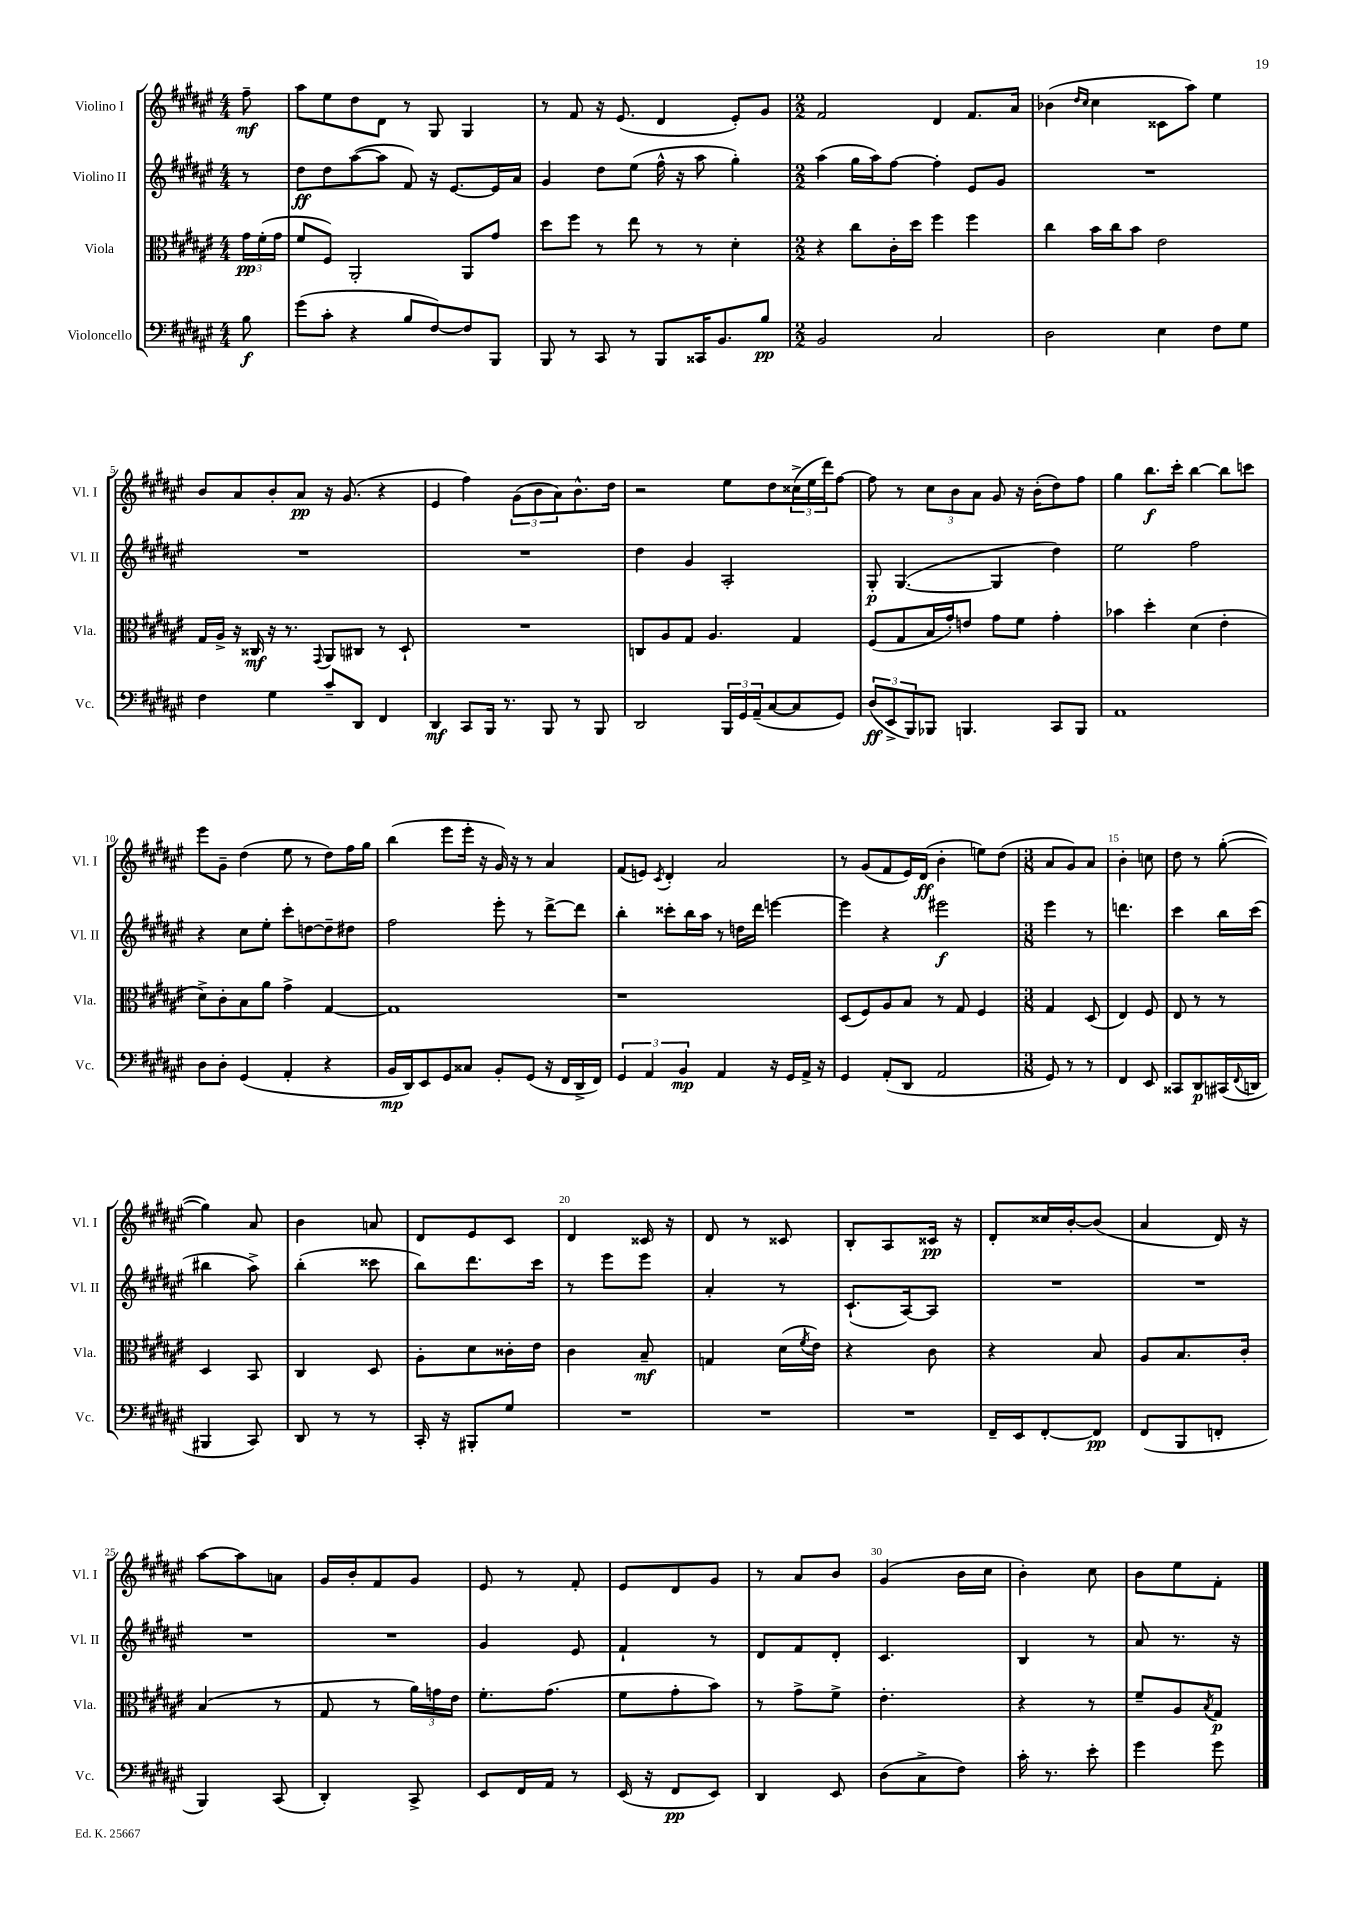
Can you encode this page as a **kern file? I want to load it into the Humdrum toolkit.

**kern	**kern	**kern	**kern
*staff4	*staff3	*staff2	*staff1
*clefF4	*clefC3	*clefG2	*clefG2
*k[f#c#g#d#a#e#]	*k[f#c#g#d#a#e#]	*k[f#c#g#d#a#e#]	*k[f#c#g#d#a#e#]
*M4/4	*M4/4	*M4/4	*M4/4
8B	24g#	8r	8ff#~
.	(24f#'	.	.
.	24g#	.	.
=	=	=	=
(8g#	8f#	8dd#	8aa#
8c#'	8F#)	8dd#	8ee#
4r	2AA#'	([8aa#	8dd#
.	.	8aa#]	8d#
8B	.	8f#)	8r
[8F#)	.	16r	8G#
.	.	[8.e#	.
8F#]	8AA#	.	4G#
8BBB	8g#	16e#]	.
.	.	16a#	.
=	=	=	=
8BBB	8dd#	4g#	8r
8r	8ff#	.	8f#
8CC#	8r	8dd#	16r
.	.	.	(8.e#
8r	8ee#	(8ee#	.
8BBB	8r	16ff#^^	4d#
.	.	16r	.
16CC##	8r	8aa#	.
8.BB	.	.	.
.	4d#'	4gg#')	8e#')
8B	.	.	8g#
=	=	=	=
*M2/2	*M2/2	*M2/2	*M2/2
2BB	4r	(4aa#	2f#
.	8cc#	16gg#	.
.	.	16aa#)	.
.	16c#'	[8ff#	.
.	16dd#	.	.
2C#	4ff#	4ff#']	4d#
.	4ff#	8e#	8.f#
.	.	8g#	.
.	.	.	16a#
=	=	=	=
2D#	4cc#	1r	(4b-
.	.	.	16qqdd#
.	.	.	16qqcc#
.	16b	.	4cc#
.	16cc#	.	.
.	8b	.	.
4E#	2e#	.	8c##
.	.	.	8aa#)
8F#	.	.	4ee#
8G#	.	.	.
=	=	=	=
4F#	16G#	1r	8b
.	16A#^	.	.
.	16r	.	8a#
.	16C##	.	.
4G#	16r	.	8b'
.	8.r	.	.
.	.	.	8a#
.	8qqGG#	.	.
8c#~	8AA#	.	16r
.	.	.	(8.g#
8DD#	8C#	.	.
4FF#	8r	.	4r
.	8D#`	.	.
=	=	=	=
4DD#	1r	1r	4e#
8CC#	.	.	4ff#)
16BBB	.	.	.
8.r	.	.	.
.	.	.	(12g#
.	.	.	12b
8BBB	.	.	.
.	.	.	12a#)
8r	.	.	8.b^^
8BBB	.	.	.
.	.	.	16dd#
=	=	=	=
2DD#	8C	4dd#	2r
.	8A#	.	.
.	8G#	4g#	.
.	4.A#	.	.
24BBB	.	2A#'	8ee#
24GG#	.	.	.
(24AA#~	.	.	.
[8C#	.	.	8dd#
8C#]	4G#	.	(24cc##^
.	.	.	24ee#
.	.	.	24ddd#)
8GG#)	.	.	[8ff#
=	=	=	=
(12D#	(8F#	8G#'	8ff#]
12EE#^	.	.	.
.	8G#	([4.G#	8r
12BBB)	.	.	.
8BBB-	16B	.	12cc#
.	16g#')	.	.
.	.	.	12b
4.BBB	8e	.	.
.	.	.	12a#
.	8g#	4G#]	8g#
.	8f#	.	16r
.	.	.	(16b'
8CC#	4g#'	4dd#)	8dd#)
8BBB	.	.	8ff#
=	=	=	=
1AA#	4b-	2ee#	4gg#
.	4dd#'	.	8.bb
.	.	.	16ccc#'
.	(4d#	2ff#	[4bb
.	4e#'	.	8bb]
.	.	.	8ccc
=	=	=	=
8D#	8d#^)	4r	8eee#
8D#'	8c#'	.	8g#~
(4GG#	8B	8cc#	(4dd#
.	8a#	8ee#'	.
4AA#'	4g#^	8ccc#'	8ee#
.	.	[8dd	8r
4r	[4G#	8dd~]	8dd#)
.	.	8dd#	16ff#
.	.	.	16gg#
=	=	=	=
16BB	1G#]	2ff#	(4bb
16DD#)	.	.	.
8EE#	.	.	.
8GG#	.	.	8eee#
8C##	.	.	16eee#'
.	.	.	16r
8BB'	.	8eee#'	16g#)
.	.	.	16r
(8GG#	.	8r	8r
16r	.	[8ddd#^	4a#
16FF#	.	.	.
16DD#^	.	8ddd#]	.
16FF#)	.	.	.
=	=	=	=
6GG#	1r	4bb'	(8f#
.	.	.	8e)
6AA#	.	.	.
.	.	.	8qc#
.	.	8ccc##'	4d#'
6BB	.	.	.
.	.	16bb	.
.	.	16aa#	.
4AA#	.	8r	2a#
.	.	16dd	.
.	.	16ddd#	.
16r	.	[4eee	.
16GG#	.	.	.
16AA#^	.	.	.
16r	.	.	.
=	=	=	=
4GG#	(8D#	4eee]	8r
.	8F#)	.	(8g#
(8AA#'	8A#	4r	8f#
8DD#	8B	.	16e#)
.	.	.	(16d#
2AA#	8r	2eee#	4b'
.	8G#	.	.
.	4F#	.	8ee)
.	.	.	(8dd#
=	=	=	=
*M3/8	*M3/8	*M3/8	*M3/8
8GG#)	4G#	4eee#	8a#
8r	.	.	8g#)
8r	(8D#	8r	8a#
=	=	=	=
4FF#	4E#)	4.ddd	4b'
8EE#	8F#	.	8cc
=	=	=	=
8CC##	8E#	4ccc#	8dd#
8DD#	8r	.	8r
(16CC#	8r	16bb	([8gg#'
8qqFF#	.	.	.
16DD	.	(16ccc#	.
=	=	=	=
4BBB#	4D#	4bb#	4gg#])
8CC#)	8BB	8aa#^)	8a#
=	=	=	=
8DD#	4C#	(4bb'	4b
8r	.	.	.
8r	8D#	8ccc##	8a
=	=	=	=
16CC#'	8A#'	8bb)	8d#
16r	.	.	.
8BBB#'	8d#	8.ddd#	8e#
8G#	16c##'	.	8c#
.	16e#	16ccc#	.
=	=	=	=
4.r	4c#	8r	4d#
.	.	8eee#	.
.	8B~	8eee#	16c##
.	.	.	16r
=	=	=	=
4.r	4G	4a#'	8d#
.	.	.	8r
.	(16d#	8r	8c##
.	8qf#	.	.
.	16e#)	.	.
=	=	=	=
4.r	4r	(8.c#`	8B'
.	.	.	8A#
.	.	[16A#)	.
.	8c#	8A#]	16c##
.	.	.	16r
=	=	=	=
16FF#~	4r	4.r	8d#'
16EE#	.	.	.
[8FF#'	.	.	16cc##
.	.	.	[16b'
8FF#]	8B	.	(8b]
=	=	=	=
(8FF#	8A#	4.r	4a#
8BBB	8.B	.	.
8FF'	.	.	16d#)
.	16c#'	.	16r
=	=	=	=
4BBB)	(4B	4.r	[8aa#
.	.	.	8aa#]
(8CC#	8r	.	8a
=	=	=	=
4DD#')	8G#	4.r	16g#
.	.	.	16b'
.	8r	.	8f#
8CC#^	24a#)	.	8g#
.	24g	.	.
.	24e#	.	.
=	=	=	=
8EE#	8.f#'	4g#	8e#
16FF#	.	.	8r
16AA#	(8.g#	.	.
8r	.	8e#	8f#'
=	=	=	=
(16EE#	8f#	4f#`	8e#
16r	.	.	.
8FF#	8g#'	.	8d#
8EE#)	8b)	8r	8g#
=	=	=	=
4DD#	8r	8d#	8r
.	8g#^	8f#	8a#
8EE#	8f#^	8d#'	8b
=	=	=	=
(8D#	4.e#'	4.c#	(4g#
8C#^	.	.	.
8F#)	.	.	16b
.	.	.	16cc#
=	=	=	=
16c#'	4r	4B	4b')
8.r	.	.	.
8e#'	8r	8r	8cc#
=	=	=	=
4g#	8f#~	8a#	8b
.	8A#	8.r	8ee#
.	8qB	.	.
8g#	8G#	.	8f#'
.	.	16r	.
==	==	==	==
*-	*-	*-	*-
